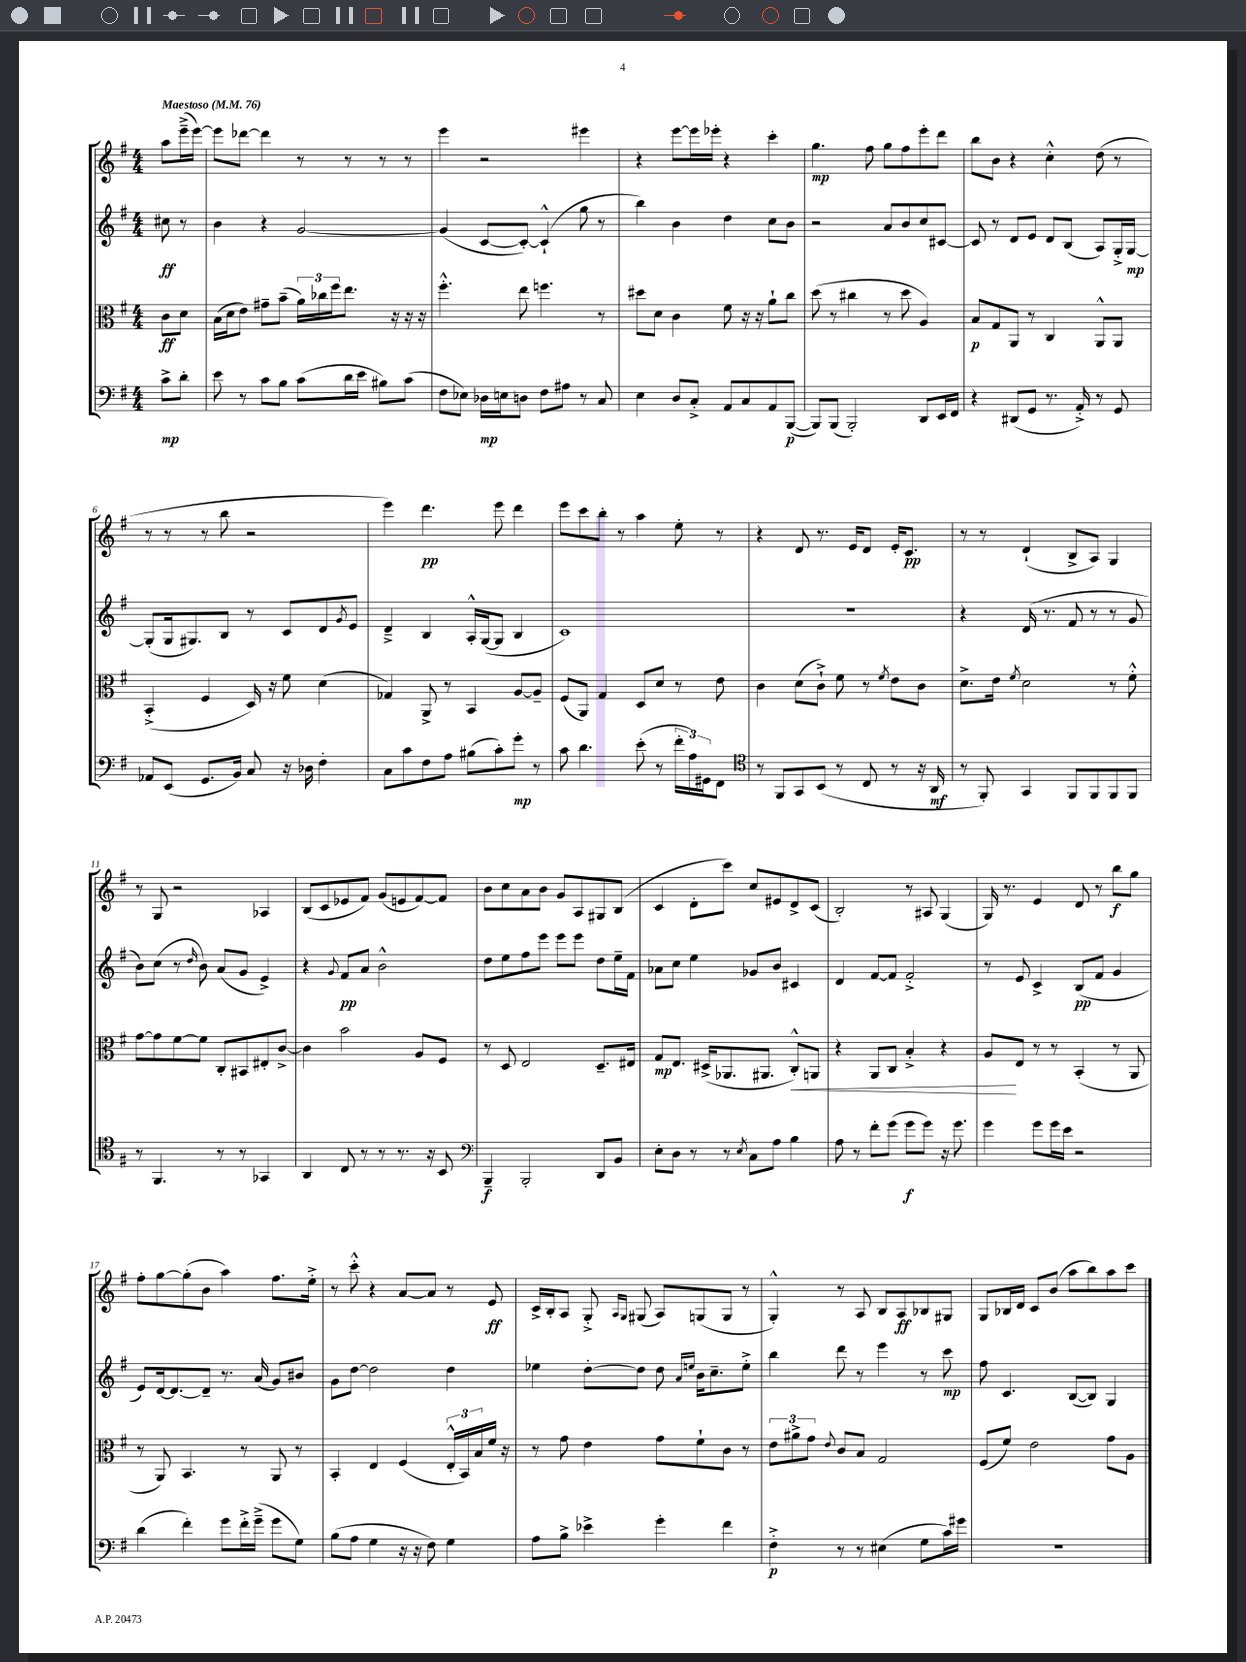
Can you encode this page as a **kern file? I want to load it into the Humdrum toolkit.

**kern	**kern	**kern	**kern
*staff4	*staff3	*staff2	*staff1
*clefF4	*clefC3	*clefG2	*clefG2
*k[f#]	*k[f#]	*k[f#]	*k[f#]
*M4/4	*M4/4	*M4/4	*M4/4
*MM76	*MM76	*MM76	*MM76
8c^	8c	8cc#	8aa
8d'	8d	8r	(16eee~^
.	.	.	[16eee)
=	=	=	=
8e	(16B	4b	8eee]
.	16d	.	.
8r	8e)	.	[8ddd-
8c	8g#~	4r	4ddd-]
8B	(8b~	.	.
(8c	24a)	[2g	8r
.	24cc-	.	.
.	24ff#	.	.
16d	8.ee	.	8r
16e	.	.	.
8B#)	.	.	8r
.	16r	.	.
(8c	16r	.	8r
.	16r	.	.
=	=	=	=
8F#	4.ff#'^^	(4g]	4eee
8E-)	.	.	.
16D-	.	[8c	2r
16E	.	.	.
8D	8ee	8c'_)	.
8F#	4.ff	(4c`^^]	.
8A#	.	.	.
8r	.	8gg	4eee#
8C	8r	8r	.
=	=	=	=
4E	8dd#	4bb)	4r
.	8d	.	.
8D	4c	4b	[8eee
8C'^	.	.	16eee]
.	.	.	16eee-'
8AA	8f#	4dd	4r
8C	16r	.	.
.	16r	.	.
8AA	8a`	8cc	4ccc'
([8BBB	8cc	8b	.
=	=	=	=
8BBB])	(8dd	2r	4.gg
(8BBB	8r	.	.
2BBB')	4cc#	.	.
.	.	.	8ff#
.	8r	8a	8gg
.	8dd	8b	8ff#
8DD	4A)	8cc	8eee'
16EE	.	[8c#	8ddd
16FF#	.	.	.
=	=	=	=
4r	8B	8c#]	8bb
.	8G	8r	8b
(8DD#	8AA	8d	4r
8GG	8r	8e	.
8.r	4C	8d	4cc'^^
.	.	(8B	.
16AA'^)	.	.	.
8r	8AA^^	8A)	(8dd
8GG	8AA	16G'^	8r
.	.	[16G	.
=	=	=	=
8AA-	(4BB'^	(8G']	8r
(8EE	.	16G	8r
.	.	8.G#)	.
8.GG	4F#	.	8r
.	.	8B	8bb
16BB)	.	.	.
8C	16D)	8r	2r
.	16r	.	.
16r	8f#	8c	.
16D-	.	.	.
4F#'	(4d	8d	.
.	.	8qg	.
.	.	8e	.
=	=	=	=
8C	4G-)	4d~^	4eee)
8c	.	.	.
8F#	8AA^	4B	4.ddd
8A	8r	.	.
(8B#	4BB	16A'^^	.
.	.	([16G	.
8c')	.	8G]	8eee
8g'	[8A	4B	4ddd
8r	8A~]	.	.
=	=	=	=
8c	(8F#	1c)	8eee
4.d	8AA)	.	8ccc
.	4G	.	8bb'
.	.	.	8r
(8e'	8D	.	4aa
8r	8d	.	.
24f#'	8r	.	8ee'
24A)	.	.	.
24GG#	.	.	.
8FF#	8e	.	8r
=	=	=	=
*clefC4	*	*	*
8r	4c	1r	4r
8FF#	.	.	.
8GG	(8d	.	8d
(8BB	8c`^)	.	8.r
8r	8f#	.	.
.	.	.	16e
8C	8r	.	8d
.	8qf#	.	.
8r	8e	.	16e'
.	.	.	8.c
16r	8c	.	.
16AA	.	.	.
=	=	=	=
8r	8.d^	4r	8r
8FF#')	.	.	8r
.	16e	.	.
.	8qf#	.	.
4GG	2d	(16d	(4d`
.	.	8.r	.
8FF#	.	8f#	8B^
8FF#	.	8r	8A)
8FF#	8r	8r	4G
8FF#	8f#'^^	8g	.
=	=	=	=
8r	[8g	8b)	8r
4.FF#	8g]	(8cc	8G
.	[8f#	8r	2r
.	.	16qqdd	.
.	8f#]	8b)	.
8r	8C'	(8a	.
8r	8BB#	8g	.
4GG-	8E#'	4e^)	4A-
.	[8c^	.	.
=	=	=	=
4AA	4c]	4r	(8B
.	.	.	8c
.	.	8qqg	.
8C	2b	8f#	8e-
8r	.	8a	8f#)
8r	.	2b^^	(8g
8.r	.	.	8e
.	8A	.	[8f#)
16r	.	.	.
8BB	8F#	.	8f#]
=	=	=	=
*clefF4	*	*	*
4BBB~	8r	8dd	8b
.	8D	8ee	8cc
2BBB'	2E	8ff#	8a
.	.	8eee	8b
.	.	8eee	8g
.	.	8eee	8A
8DD	8.D~	8dd	8G#
8BB	.	16ee~	(8B
.	16E#	16f#	.
=	=	=	=
8E'	8G	8a-	4c
8D	8.E	8cc	.
8r	.	4ee	8d'
.	(16D#^	.	.
8r	8.AA-	.	8ccc)
8qE	.	.	.
8C	.	8g-	8cc
.	8.AA#	.	.
8A	.	8b	8e#
4B	8C'^^)	4c#	8d^
.	8AA	.	(8c
=	=	=	=
8A	4r	4d	2B')
8r	.	.	.
8f#'	8AA	[8f#	.
(8g	8C	8f#]	.
8g	4B'^	2f#'^	8r
8g)	.	.	8A#
16r	4r	.	(4G
8.g	.	.	.
=	=	=	=
4g	8A	8r	16G)
.	.	.	8.r
.	8E	8e	.
8g	8r	4c^	4e
16g	8r	.	.
16e	.	.	.
2r	(4BB'	(8B	8d
.	.	8f#	8r
.	8r	4g	8bb
.	8AA	.	8gg
=	=	=	=
(4d	8r	8e)	8ff#'
.	8AA)	[16d	[8gg
.	.	8.d_	.
4f#')	4.BB	.	(8gg']
.	.	8d~]	8b
8g	.	8.r	4aa)
16f#'^	8r	.	.
(16g~^	.	(16a	.
8g	8AA	8g)	8.ff#
8G)	8r	8b#	.
.	.	.	16ee'^
=	=	=	=
(8B	4BB'	8g	8r
8A	.	[8dd	8ccc'^^
4G	4E	2dd]	4r
16r	(4F#	.	[8a
16r	.	.	.
8F#)	.	.	8a]
4G	24E'^^	4dd	8r
.	24BB)	.	.
.	24B	.	.
.	16f#	.	8e
.	16r	.	.
=	=	=	=
8A	8r	4ee-	16c^
.	.	.	16B'
8B^	8g	.	8A
4e-^	4e	[8dd'	8G'^
.	.	.	16qqA
.	.	.	16qqG
.	.	8dd]	(8G#
4g'	8g	8dd	8A)
.	.	16qqa	.
.	.	16qqee	.
.	8f#`	16b	(8G
.	.	8.cc~	.
4f#	8c	.	8G
.	8r	8ee'^	8r
=	=	=	=
4F#'^	12e	4bb	4G'^^)
.	12a#^	.	.
.	12g	.	.
.	8qqe	.	.
8r	8c	8ddd	8r
8r	8B	8r	8A
(4E#	2G	4eee	8B
.	.	.	8A
8G	.	8r	8B-
16c)	.	8ccc	8G#
16g#	.	.	.
=	=	=	=
1r	(8F#	8ff#	8G
.	8f#)	4.c	16B-
.	.	.	16d
.	2e	.	8c
.	.	.	(8b
.	.	([8B	8aa
.	.	8B])	8bb)
.	8g	4G	8aa
.	8A	.	8ccc
==	==	==	==
*-	*-	*-	*-
